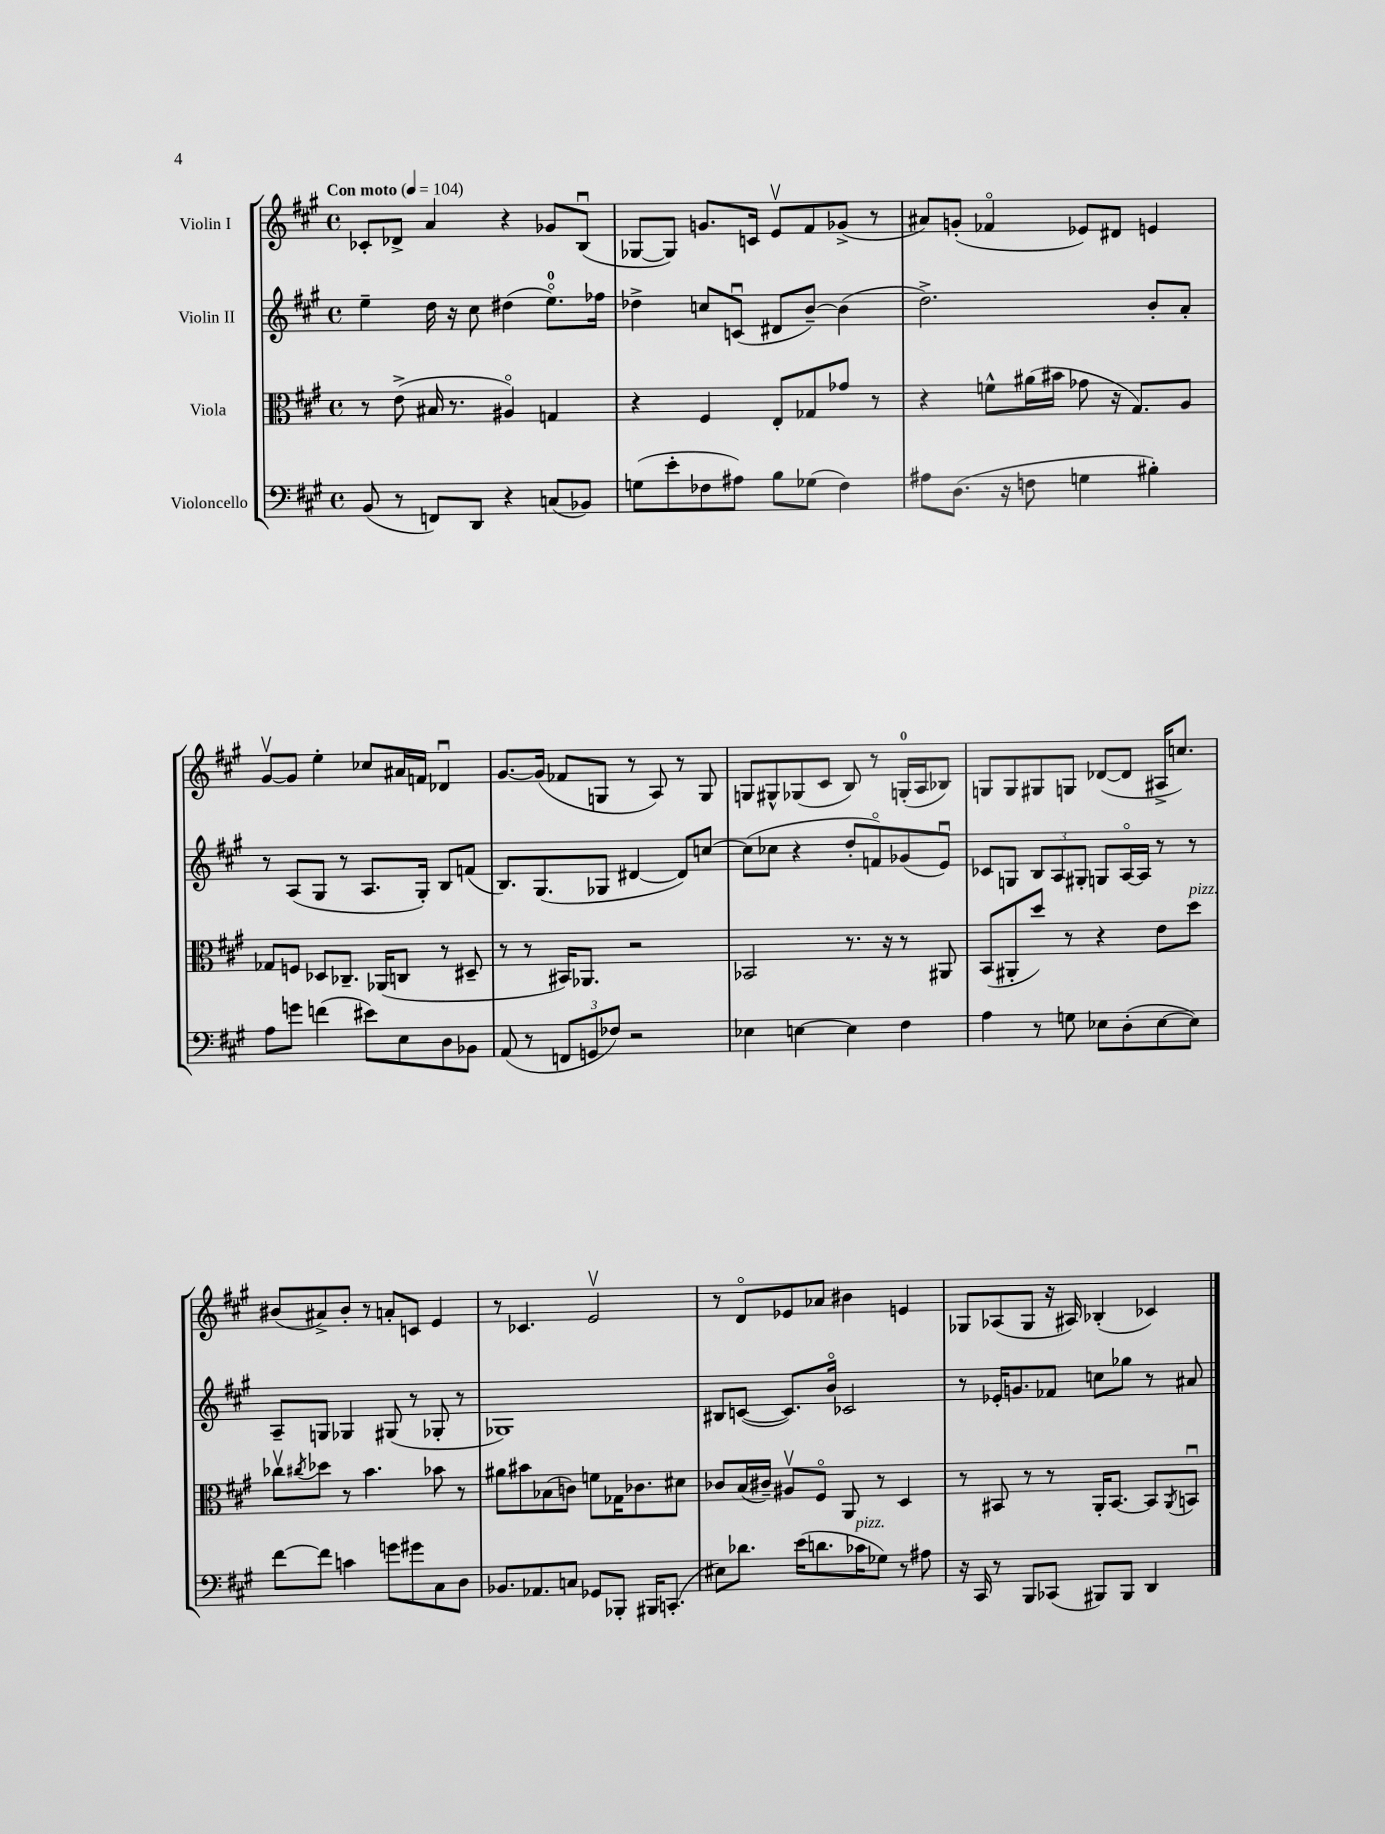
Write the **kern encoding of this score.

**kern	**kern	**kern	**kern
*part4	*part3	*part2	*part1
*staff4	*staff3	*staff2	*staff1
*I"Violoncello	*I"Viola	*I"Violin II	*I"Violin I
*clefF4	*clefC3	*clefG2	*clefG2
*k[f#c#g#]	*k[f#c#g#]	*k[f#c#g#]	*k[f#c#g#]
*M4/4	*M4/4	*M4/4	*M4/4
*met(c)	*met(c)	*met(c)	*met(c)
*MM104	*MM104	*MM104	*MM104
=1	=1	=1	=1
!	!	!	!LO:TX:a:B:t=Con moto
(8BB/	8r	4ee~\	8c-X'/L
8r	(8e^\	.	8d-X^/J
8FFn/L)	16B#X/	16dd\	4a/
.	8.r	16r	.
8DD/J	.	8cc#\	.
4r	4A#X/)	(4dd#X\	4r
(8Cn/L	4Gn/	8.ee\L)	8g-X/L
8BB-X/J)	.	.	(8Bu/J
.	.	16ff-X\Jk	.
=2	=2	=2	=2
(8Gn\L	4r	4dd-X^\	[8G-X/L
8e'\	.	.	8G-/J])
8F-X\	4F#/	8ccn/L	8.gn/L
8A#X\J)	.	(8cnu/J	.
.	.	.	16cn/Jk
8B\L	8E'/L	8d#X/L	8ev/L
(8G-X\J	8G-X/	[8b~/J)	8f#/
4F-\)	8g-X/J	(4b\]	(8g-X^/J
.	8r	.	8r
=3	=3	=3	=3
8A#X\L	4r	2.dd^\)	8a#X/L)
(8.D\J	.	.	(8gn'/J
.	8fn^^\L	.	4f-X/
16r	.	.	.
8Fn\	(16a#X\L	.	.
.	16b#X\JJ	.	.
4Gn\	8g-X\	.	8e-X/L)
.	16r	.	8d#X/J
.	8.G#/L)	.	.
4B#X'\)	.	8b'/L	4en/
.	8A/J	8a'/J	.
!!LO:LB:g=z
=4	=4	=4	=4
8A\L	8G-X/L	8r	[8g#v/L
8gn\J	8Fn/J	(8A/L	8g#/J]
(4fn\	8D-X/L	8G#/J	4ee'\
.	8.C-X~/J	8r	.
8e#X\L)	.	8.A/L	8cc-X/L
.	(16AA-X/KL	.	.
8E\	8Cn/J	.	16a#X/L
.	.	16G#'/Jk)	16fn/JJ
8D\	8r	8B/L	4d-Xu/
8BB-X\J	8D#X~/	(8fn/J	.
=5	=5	=5	=5
(8AA/	8r	8.B/L)	[8.g#/L
8r	8r	.	.
.	.	(8.G#/	(16g#/Jk]
12FFn/L	16BB#X/KL)	.	8f-X/L
.	8.AA-X/J	.	.
12GGn/	.	.	.
.	.	8G-X/J	8Gn/J
12F-X/J)	.	.	.
2r	2r	[4d#X/	8r
.	.	.	8A/)
.	.	8d#/L])	8r
.	.	[8ccn/J	8G/
=6	=6	=6	=6
4E-X\	2BB-X/	(8cc\L]	8Gn/L
.	.	8cc-X\J	8G#X^^/
[4En\	.	4r	(8G-X/
.	.	.	8c#/J
4E\]	8.r	8dd'/L	8B/)
.	.	8fn/)	8r
.	16r	.	.
4F#\	8r	(8g-X/	(16Gn'/LL
.	.	.	16A/J
.	8AA#X/	8eu/J)	8B-X/J)
=7	=7	=7	=7
4A\	(8BB/L	8c-X/L	8Gn/L
.	8AA#X'/	8Gn/J	8G/
8r	8dd/J)	12B/L	8G#X/
.	.	12A/	.
8Gn\	8r	.	8Gn/J
.	.	12G#X'/J	.
8E-X\L	4r	8Gn/L	([8d-X/L
(8D'\	.	[16A/L	8d-/J]
.	.	16A/JJ]	.
[8E-\	8e\L	8r	16A#X^/KL
.	.	.	8.ccn/J)
!	!LO:TX:a:i:t=pizz.	!	!
8E-\J])	8dd\J	8r	.
!!LO:LB:g=z
=8	=8	=8	=8
[8f#\L	8cc-Xv\L	8A~/L	(8b#X/L
.	8qcc#X/	.	.
8f#\J]	8dd-X\J	8Gn/J	8a#X^/)
4cn\	8r	4G-X/	8b#'/J
.	4.b\	.	8r
8gn\L	.	(8G#X/	8an'/L
8g#X\	.	8r	8cn/J
8C#\	8b-X\	8G-X'/	4e/
8D\J	8r	8r	.
=9	=9	=9	=9
8.BB-X/L	8a#X\L	1G-X)	8r
.	8b#X\	.	4.c-X/
8.AA-X/	.	.	.
.	(8B-X\	.	.
8Cn/J	8cn\J)	.	.
8GG-X/L	8fn\L	.	2ev/
8BBB-X'/J	16G-X\K	.	.
.	8.c-X\	.	.
16BBB#X/KL	.	.	.
(8.CCn'/J	.	.	.
.	8d#X\J	.	.
=10	=10	=10	=10
8E#X\L)	8c-X/L	8B#X/L	8r
8.d-X\J	(16B/L	([8cn/J	8d/L
.	16c#X~/JJ)	.	.
.	8A#Xv/L	8.c/L])	8e-X/
(16e\KL	.	.	.
8.dn\	8F#/J	.	8a-X/J
.	.	16b/Jk	.
.	8AA/	2c-X/	4b#X\
!LO:TX:a:i:t=pizz.	!	!	!
16c-X\K	.	.	.
8G-X\J)	8r	.	.
8r	4D/	.	4en/
8A#X\	.	.	.
=11	=11	=11	=11
16r	8r	8r	8G-X/L
16CC#/	.	.	.
8r	8BB#X/	16e-X'/KL	(8A-X/
.	.	8.gn/	.
8BBB/L	8r	.	8G-/J
(8CC-X/J	8r	8f-X/J	16r
.	.	.	16A#X/)
8BBB#X/L)	16AA'/KL	8ccn\L	(4B-X'/
.	[8.BB#/J	.	.
8BBB#/J	.	8gg-X\J	.
4DD/	8BB#/L]	8r	4c-X/)
.	8qAA/	.	.
.	8BBnu/J	8a#X/	.
==	==	==	==
*-	*-	*-	*-
